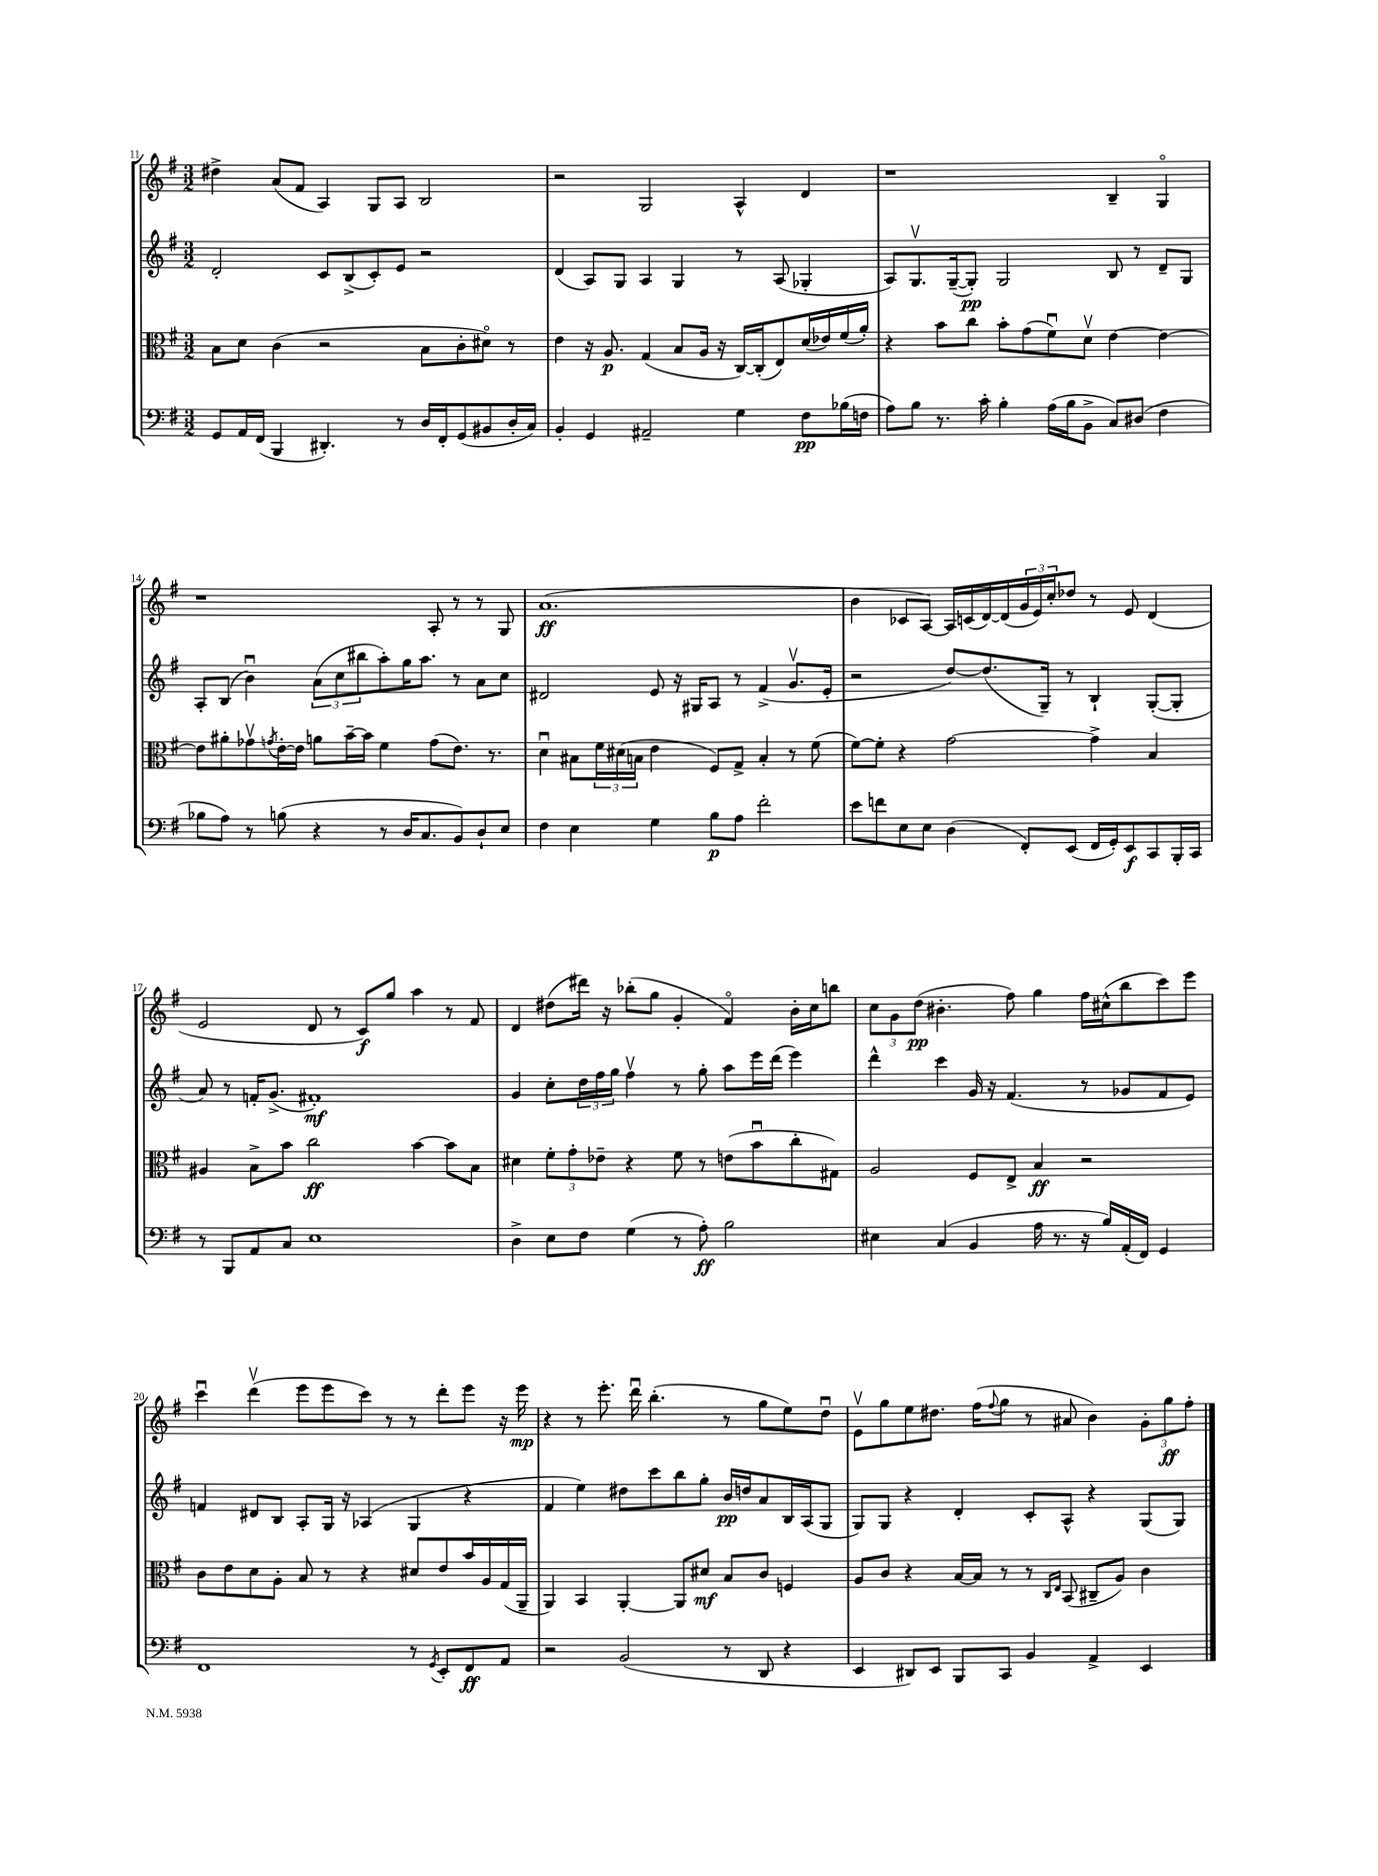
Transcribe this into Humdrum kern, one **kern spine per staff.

**kern	**dynam	**kern	**dynam	**kern	**dynam	**kern	**dynam
*part4	*part4	*part3	*part3	*part2	*part2	*part1	*part1
*staff4	*staff4	*staff3	*staff3	*staff2	*staff2	*staff1	*staff1
*clefF4	*	*clefC3	*	*clefG2	*	*clefG2	*
*k[f#]	*	*k[f#]	*	*k[f#]	*	*k[f#]	*
*M3/2	*	*M3/2	*	*M3/2	*	*M3/2	*
=11	=11	=11	=11	=11	=11	=11	=11
8GG/L	.	8B\L	.	2d'/	.	4dd#X^\	.
16AA/L	.	8d\J	.	.	.	.	.
(16FF#/JJ	.	.	.	.	.	.	.
4BBB/	.	(4c\	.	.	.	(8a/L	.
.	.	.	.	.	.	8f#/J	.
4.DD#X'/)	.	2r	.	8c/L	.	4A/)	.
.	.	.	.	(8B^/	.	.	.
.	.	.	.	8c'/)	.	8G/L	.
8r	.	.	.	8e/J	.	8A/J	.
16D/LL	.	8B\L	.	2r	.	2B/	.
16FF#'/J	.	.	.	.	.	.	.
(8GG/	.	8c'\	.	.	.	.	.
8BB#X/	.	8d#X\J)	.	.	.	.	.
16D'/L	.	8r	.	.	.	.	.
16C/JJ)	.	.	.	.	.	.	.
=12	=12	=12	=12	=12	=12	=12	=12
4BB'/	.	4e\	.	(4d/	.	2r	.
4GG/	.	16r	.	8A/L)	.	.	.
.	.	8.A/	p	.	.	.	.
.	.	.	.	8G/J	.	.	.
2AA#X~/	.	(4G/	.	4A/	.	2G/	.
.	.	8B/L	.	4G/	.	.	.
.	.	16A/Jk	.	.	.	.	.
.	.	16r	.	.	.	.	.
4G\	.	[16C/LL)	.	8r	.	4A^^/	.
.	.	(16C'/J]	.	.	.	.	.
.	.	8E/)	.	(8A/	.	.	.
8F#\L	pp	(16d/L	.	4G-X'/	.	4d/	.
.	.	16e-X/)	.	.	.	.	.
(16B-X\L	.	(16f#/	.	.	.	.	.
16Fn\JJ	.	16a'/JJ)	.	.	.	.	.
=13	=13	=13	=13	=13	=13	=13	=13
8A\L)	.	4r	.	8A/L)	.	1r	.
8B\J	.	.	.	8.Gv/	.	.	.
8.r	.	8b\L	.	.	.	.	.
.	.	.	.	([16G~/k	.	.	.
.	.	8cc\J	.	8G'/J])	pp	.	.
16c'\	.	.	.	.	.	.	.
4B'\	.	8b'\L	.	2G/	.	.	.
.	.	(8g\	.	.	.	.	.
(16A\LL	.	8f#u\)	.	.	.	.	.
16B\J	.	.	.	.	.	.	.
8BB^\J	.	8dv\J	.	.	.	.	.
8C/L)	.	[4e\	.	8B/	.	4B~/	.
(8D#X/J	.	.	.	8r	.	.	.
4F#\	.	4e\_	.	8d~/L	.	4G/	.
.	.	.	.	8G/J	.	.	.
!!LO:LB:g=z
=14	=14	=14	=14	=14	=14	=14	=14
8B-X\L	.	8e\L]	.	8A'/L	.	1r	.
8A\J)	.	8a#X'\	.	(8B/J	.	.	.
8r	.	8g-Xv\	.	4bu\)	.	.	.
.	.	8qgn/	.	.	.	.	.
(8Bn\	.	[16e'\L	.	.	.	.	.
.	.	16e\JJ]	.	.	.	.	.
4r	.	8an\L	.	(12a\L	.	.	.
.	.	.	.	12cc\	.	.	.
.	.	[16b~\L	.	.	.	.	.
.	.	.	.	12bb#X\	.	.	.
.	.	16b\JJ]	.	.	.	.	.
8r	.	4f#\	.	8aa'\)	.	.	.
16D/KL	.	.	.	16gg\K	.	.	.
8.C/	.	.	.	8.aa\J	.	.	.
.	.	(8g\L	.	.	.	8A'/	.
8BB/)	.	8.e\J)	.	8r	.	8r	.
8D`/	.	.	.	8a\L	.	8r	.
.	.	8.r	.	.	.	.	.
8E/J	.	.	.	8cc\J	.	8G/	.
=15	=15	=15	=15	=15	=15	=15	=15
4F#\	.	4du\	.	2d#X/	.	(1.a	ff
4E\	.	8B#X\L	.	.	.	.	.
.	.	24f#\L	.	.	.	.	.
.	.	(24d#X\	.	.	.	.	.
.	.	24Bn\JJ	.	.	.	.	.
4G\	.	4e\	.	8e/	.	.	.
.	.	.	.	16r	.	.	.
.	.	.	.	16G#X/KL	.	.	.
8B\L	p	8F#/L)	.	8A/J	.	.	.
8A\J	.	8G^/J	.	8r	.	.	.
2f#'\	.	4B'/	.	(4f#^/	.	.	.
.	.	8r	.	8.gv/L	.	.	.
.	.	(8f#\	.	.	.	.	.
.	.	.	.	16e'/Jk	.	.	.
=16	=16	=16	=16	=16	=16	=16	=16
8e\L	.	[8f#\L)	.	2r	.	4b\	.
8fn\	.	8f#'\J]	.	.	.	.	.
8E\	.	4r	.	.	.	8c-X/L	.
8E\J	.	.	.	.	.	[8A/J)	.
(4D\	.	[2g\	.	[8dd/L)	.	16A/LL]	.
.	.	.	.	.	.	(16cn/	.
.	.	.	.	(8.dd/]	.	[16d/)	.
.	.	.	.	.	.	(16d/]	.
8FF#'/L)	.	.	.	.	.	24g/	.
.	.	.	.	.	.	24e/)	.
.	.	.	.	16G~/Jk)	.	.	.
.	.	.	.	.	.	24cc'/J	.
(8EE/J	.	.	.	8r	.	8dd-X/J	.
16FF#/LL	.	4g^\]	.	4B`/	.	8r	.
16GG'/J)	.	.	.	.	.	.	.
8EE/	f	.	.	.	.	8e/	.
8CC/	.	4B/	.	([8G'/L	.	(4d/	.
16BBB'/L	.	.	.	8G'/J]	.	.	.
16CC/JJ	.	.	.	.	.	.	.
!!LO:LB:g=z
=17	=17	=17	=17	=17	=17	=17	=17
8r	.	4A#X/	.	8a/)	.	2e/	.
8BBB/L	.	.	.	8r	.	.	.
8AA/	.	8B^\L	.	16fn'/KL	.	.	.
.	.	.	.	(8.g^/J	.	.	.
8C/J	.	8b\J	.	.	.	.	.
1E	.	2cc\	ff	1f#X')	mf	8d/	.
.	.	.	.	.	.	8r	.
.	.	.	.	.	.	8c/L)	f
.	.	.	.	.	.	8gg/J	.
.	.	[4b\	.	.	.	4aa\	.
.	.	8b\L]	.	.	.	8r	.
.	.	8B\J	.	.	.	8f#/	.
=18	=18	=18	=18	=18	=18	=18	=18
4D^\	.	4d#X\	.	4g/	.	4d/	.
8E\L	.	12f#'\L	.	8cc'\L	.	(8dd#X\L	.
.	.	12g'\	.	.	.	.	.
8F#\J	.	.	.	24dd\L	.	16ddd#X\Jk)	.
.	.	12e-X~\J	.	24ff#\	.	.	.
.	.	.	.	.	.	16r	.
.	.	.	.	24gg\JJ	.	.	.
(4G\	.	4r	.	4ff#v\	.	(8bb-X'\L	.
.	.	.	.	.	.	8gg\J	.
8r	.	8f#\	.	8r	.	4g'/	.
8A'\)	ff	8r	.	8gg'\	.	.	.
2B\	.	(8en\L	.	8aa\L	.	4f#/)	.
.	.	8bu\	.	16eee\L	.	.	.
.	.	.	.	(16ddd\JJ	.	.	.
.	.	8cc'\	.	4eee\)	.	16b'\LL	.
.	.	.	.	.	.	16cc\J	.
.	.	8G#X\J)	.	.	.	8bbn\J	.
=19	=19	=19	=19	=19	=19	=19	=19
4E#X\	.	2A/	.	4ddd^^\	.	12cc\L	.
.	.	.	.	.	.	12g\	.
.	.	.	.	.	.	(12dd\J	pp
(4C/	.	.	.	4ccc\	.	4.b#X'\	.
4BB/	.	8F#/L	.	16g/	.	.	.
.	.	.	.	16r	.	.	.
.	.	8E^/J	.	(4.f#/	.	8ff#\)	.
16A\	.	4B/	ff	.	.	4gg\	.
8.r	.	.	.	.	.	.	.
16r	.	2r	.	8r	.	16ff#\LL	.
16B/LL)	.	.	.	.	.	(16cc#X^^\J	.
(16AA'/	.	.	.	8g-X/L	.	8bb\	.
16FF#/JJ)	.	.	.	.	.	.	.
4GG/	.	.	.	8f#/	.	8ccc\)	.
.	.	.	.	8e/J)	.	8eee\J	.
!!LO:LB:g=z
=20	=20	=20	=20	=20	=20	=20	=20
1FF#	.	8c\L	.	4fn/	.	4cccu\	.
.	.	8e\	.	.	.	.	.
.	.	8d\	.	8d#X/L	.	(4dddv\	.
.	.	8A'\J	.	8B/J	.	.	.
.	.	8B/	.	8A'/L	.	8eee\L	.
.	.	8r	.	16G/Jk	.	8eee\	.
.	.	.	.	16r	.	.	.
.	.	4r	.	(4A-X/	.	8ccc\J)	.
.	.	.	.	.	.	8r	.
8r	.	8d#X/L	.	4G/	.	8r	.
8qGG/	.	.	.	.	.	.	.
8EE'/L	.	8e/	.	.	.	8ddd'\L	.
8FF#/	ff	16b/L	.	4r	.	8eee\J	.
.	.	16A/	.	.	.	.	.
8AA/J	.	(16G/	.	.	.	16r	.
.	.	16AA~/JJ	.	.	.	16eee\	mp
=21	=21	=21	=21	=21	=21	=21	=21
2r	.	4AA/)	.	4f#/	.	4r	.
.	.	4BB/	.	4ee\)	.	8r	.
.	.	.	.	.	.	8.eee'\	.
(2BB/	.	[4AA'/	.	8dd#X\L	.	.	.
.	.	.	.	.	.	16dddu\	.
.	.	.	.	8ccc\	.	(4.bb'\	.
.	.	8AA/L]	.	8bb\	.	.	.
.	.	8d#X/J	mf	8gg'\J	.	.	.
8r	.	8B/L	.	16b/LL	pp	8r	.
.	.	.	.	16ddn/J	.	.	.
8DD/	.	8c/J	.	8a/	.	8gg\L	.
4r	.	4Fn/	.	16B/L	.	8ee\)	.
.	.	.	.	(16A/J	.	.	.
.	.	.	.	8G/J	.	8ddu\J	.
=22	=22	=22	=22	=22	=22	=22	=22
4EE/	.	8A/L	.	8G/L)	.	8ev\L	.
.	.	8c/J	.	8G/J	.	8gg\	.
8DD#X/L)	.	4r	.	4r	.	8ee\	.
8EE/J	.	.	.	.	.	8.dd#X\J	.
8BBB/L	.	[16B/LL	.	4d'/	.	.	.
.	.	16B/JJ]	.	.	.	(16ff#\KL	.
.	.	.	.	.	.	8qqff#/	.
8CC/J	.	8r	.	.	.	8gg\J	.
4BB/	.	8r	.	8c'/L	.	8r	.
.	.	16qqC/LL	.	.	.	.	.
.	.	16qqE/JJ	.	.	.	.	.
.	.	(8BB/	.	8A^^/J	.	8a#X/	.
4AA^/	.	8C#X~/L	.	4r	.	4b\)	.
.	.	8A/J)	.	.	.	.	.
4EE/	.	4c\	.	(8G/L	.	12g'\L	.
.	.	.	.	.	.	12gg\	ff
.	.	.	.	8G/J)	.	.	.
.	.	.	.	.	.	12ff#'\J	.
==	==	==	==	==	==	==	==
*-	*-	*-	*-	*-	*-	*-	*-
